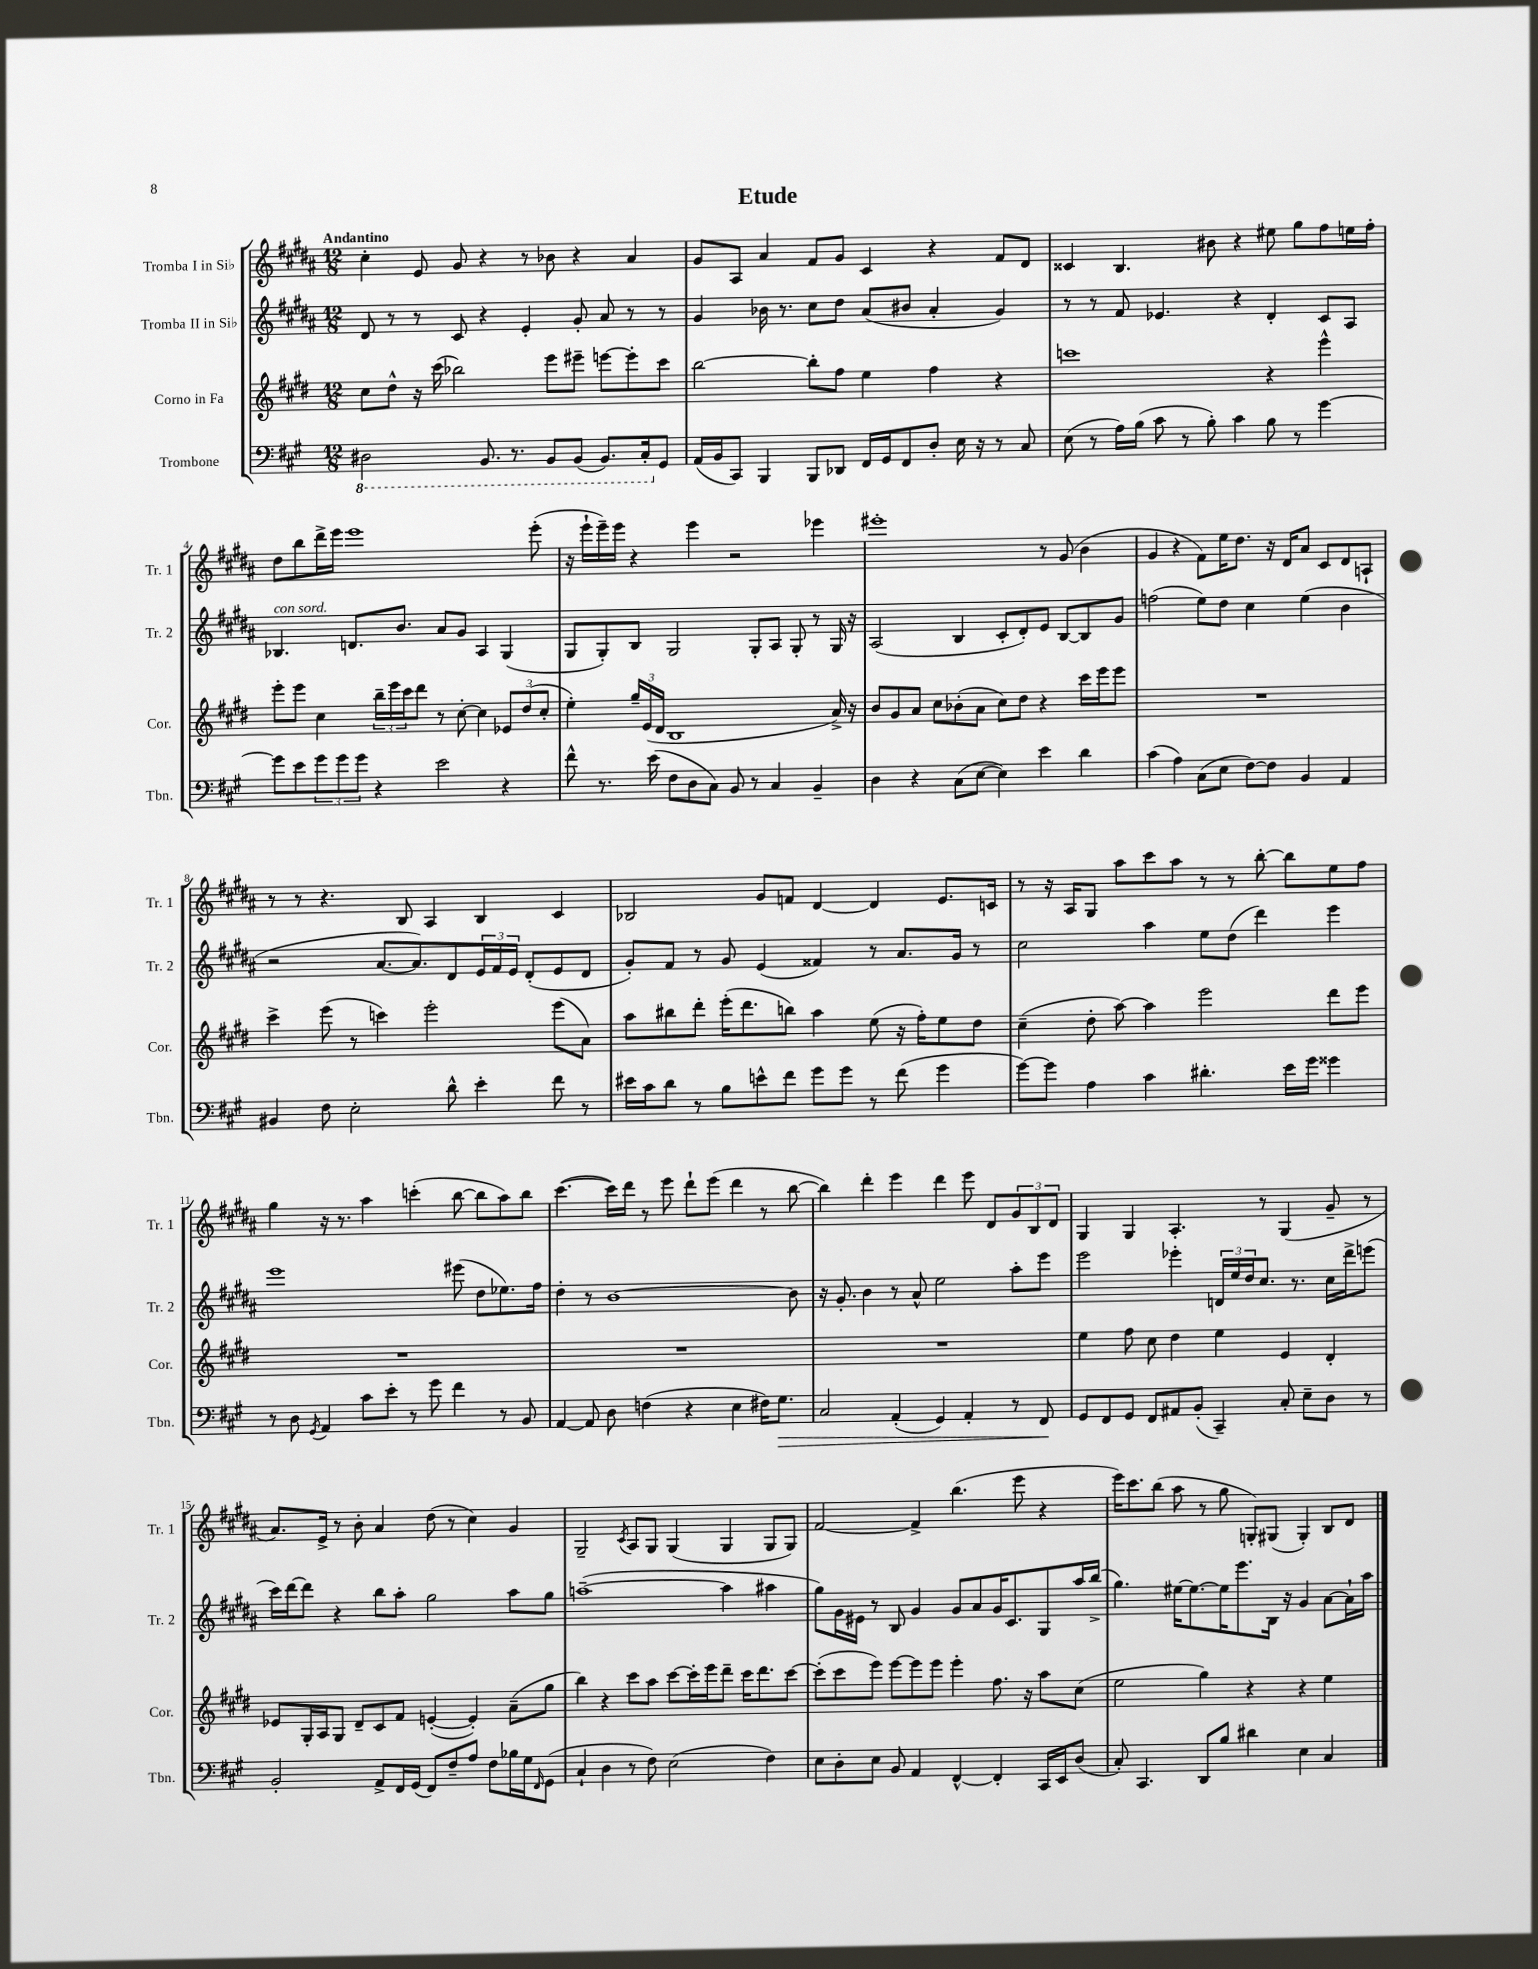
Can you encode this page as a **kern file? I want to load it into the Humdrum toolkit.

**kern	**kern	**kern	**kern
*staff4	*staff3	*staff2	*staff1
*clefF4	*clefG2	*clefG2	*clefG2
*k[f#c#g#]	*k[f#c#g#d#]	*k[f#c#g#d#a#]	*k[f#c#g#d#a#]
*M12/8	*M12/8	*M12/8	*M12/8
2DD#	8cc#	8d#	4cc#'
.	8dd#^^	8r	.
.	16r	8r	8e
.	(16ccc#	.	.
.	2bb-)	8c#	8g#
8.BBB	.	4r	4r
8.r	.	.	.
.	.	4e'	8r
8BBB	8eee	.	8b-
(8BBB	8eee#~	8g#'	4r
8.BBB)	[8eee	8a#	.
.	8eee']	8r	4a#
16CC#'	.	.	.
8GG#	8ccc#	8r	.
=	=	=	=
(16AA	[2bb	4g#	8g#
16BB	.	.	.
8CC#)	.	.	8A#
4BBB	.	16b-	4a#
.	.	8.r	.
8BBB	8bb']	8cc#	8f#
8DD-	8ff#	8dd#	8g#
16FF#	4ee	(8a#	4c#
16GG#	.	.	.
8FF#	.	8b#	.
8D'	4ff#	4a#'	4r
16E	.	.	.
16r	.	.	.
8r	4r	4g#)	8f#
8C#	.	.	8d#
=	=	=	=
(8E	1ccc	8r	4c##
8r	.	8r	.
16A)	.	8f#	4.B
(16B	.	.	.
8c#	.	4.e-	.
8r	.	.	.
8B')	.	.	8b#
4c#	.	4r	4r
8B	4r	4d#'	8ee#
8r	.	.	8gg#
[4g#	4eee^^	8c#	8ff#
.	.	8A#	16ee
.	.	.	16ff#'
=	=	=	=
8g#]	8eee'	4.B-	8dd#
8e	8eee	.	8bb
12g#	4cc#	.	16ddd#^
.	.	.	16eee
12g#	.	.	.
.	.	8.d	1eee
12g#	.	.	.
4r	24bb~	.	.
.	24eee	.	.
.	.	8.b	.
.	24ccc#	.	.
.	8ddd#	.	.
2e	8r	8a#	.
.	[8cc#'	8g#	.
.	4cc#]	4A#	.
4r	12e-	(4G#	.
.	(12dd#	.	.
.	.	.	(8eee'
.	12cc#'	.	.
=	=	=	=
8f#^^	4ee')	8G#	16r
.	.	.	16eee`
8.r	.	8G#')	16eee~)
.	.	.	16eee
.	24gg#~	8B	4r
.	(24e	.	.
(16e	.	.	.
.	24d#	.	.
8F#	1B	2G#	.
8D	.	.	4eee
8C#)	.	.	.
8BB	.	.	2r
8r	.	8G#'	.
4C#	.	8A#	.
.	.	8G#'	.
4BB~	.	8r	4eee-
.	16a^)	16G#	.
.	16r	16r	.
=	=	=	=
4D	8b	(2A#	1eee#'
.	8g#	.	.
4r	8a	.	.
.	8cc#	.	.
(8C#	(8b-'	4B	.
[8E	8a	.	.
4E])	8cc#)	8c#'	.
.	8dd#	8d#')	.
4e	4r	8e	8r
.	.	[8B	(8g#
4d	16ccc#	8B]	4b
.	16eee	.	.
.	8eee	8g#	.
=	=	=	=
(4c#	1.r	(2ff	4g#
4A)	.	.	4r
(8C#	.	8ee)	8f#)
8E	.	8dd#	16ee
.	.	.	8.dd#
[8F#)	.	4cc#	.
8F#]	.	.	16r
.	.	.	16d#
4BB	.	(4ee	8a#
.	.	.	8c#
4AA	.	4b	8d#
.	.	.	8A`
=	=	=	=
4BB#	4ccc#^	2r	8r
.	.	.	8r
8F#	(8eee	.	4.r
2E'	8r	.	.
.	4ccc)	[8.a#	.
.	.	.	8B
.	.	8.a#])	.
.	2eee'	.	4A#
8d^^	.	8d#	.
4e'	.	24e	4B
.	.	24f#	.
.	.	24e	.
.	.	(8d#'	.
8f#	(8eee	8e	4c#
8r	8a)	8d#	.
=	=	=	=
16e#	8aa	8g#')	2B-
16c#	.	.	.
8d	8bb#	8f#	.
8r	8ddd#'	8r	.
8B	(16eee'	8g#	.
.	8.ddd#	.	.
8e^^	.	(4e	8g#
8f#	8bb)	.	8f
8g#	4aa	4f##)	[4d#
8g#	.	.	.
8r	(8ee	8r	4d#]
(8f#	16r	8.a#	.
.	16ff#')	.	.
4g#	8ee	.	8.e
.	.	16g#	.
.	8dd#	8r	.
.	.	.	16c
=	=	=	=
[8g#)	(4cc#~	2cc#	8r
8g#]	.	.	16r
.	.	.	16A#
4A	8dd#'	.	8G#
.	[8aa)	.	8aa#
4c#	4aa]	4aa#	8ccc#
.	.	.	8aa#
4.d#'	2eee	8ee	8r
.	.	(8dd#	8r
.	.	4ddd#)	[8bb'
16e	.	.	8bb]
16g#	.	.	.
4g##	8ddd#	4eee	8ee
.	8eee	.	8ff#
=	=	=	=
8r	1.r	1eee	4gg#
8D	.	.	.
8qGG#	.	.	.
4AA	.	.	16r
.	.	.	8.r
8c#	.	.	4aa#
8e'	.	.	.
8r	.	.	(4ccc'
8g#	.	.	.
4f#	.	(8eee#	[8bb
.	.	8dd#	8bb]
8r	.	8.ee-)	8aa#)
8BB	.	.	8bb
.	.	16ff#	.
=	=	=	=
[4AA	1.r	4dd#'	([4.ccc#
8AA]	.	8r	.
8D	.	[1b	16ccc#])
.	.	.	16ddd#
(4F	.	.	8r
.	.	.	8eee
4r	.	.	8ddd#`
.	.	.	(8eee
4E	.	.	4ddd#
16F#)	.	.	8r
8.G#	.	.	.
.	.	8b]	[8bb
=	=	=	=
2C#	1.r	16r	4bb])
.	.	8.g#'	.
.	.	4b	4ddd#'
(4AA'	.	8r	4eee
.	.	8a#^^	.
4GG#)	.	2ee	4ddd#
4AA'	.	.	8eee
.	.	.	8d#
8r	.	8aa#'	12g#
.	.	.	12B
8FF#	.	8eee	.
.	.	.	12d#
=	=	=	=
8GG#	4ee	2eee	4G#
8FF#	.	.	.
8GG#	8ff#	.	4G#
8FF#	8cc#	.	.
8AA#	4dd#	4eee-'	4.A#'
(8BB'	.	.	.
4CC#~)	4ee	24d	.
.	.	24ee	.
.	.	24dd#	.
.	.	8.cc#	8r
8C#'	4e	.	(4G#
.	.	8.r	.
8E~	.	.	.
8D	4d#'	16cc#	8g#~
.	.	16ddd#^	.
8r	.	(8eee	8r
=	=	=	=
2BB'	8e-	16ccc#)	8.a#)
.	.	[16ddd#	.
.	16G#'	8ddd#]	.
.	16A	.	16e^
.	8G#	4r	8r
.	8d#~	.	8b'
8AA^	8c#	8bb	4a#
16FF#	8f#	8aa#'	.
(16GG#	.	.	.
8FF#)	([4e'	2gg#	(8dd#
8F#~	.	.	8r
8A	4e'])	.	4cc#)
8F#	.	.	.
16B-	(8a~	8aa#	4g#
16G#	.	.	.
16qqFF#	.	.	.
(8GG#	8gg#	8gg#	.
=	=	=	=
4C#`	4bb)	([1aa~	2G#~
4D	4r	.	.
.	.	.	8qc#
8r	8ccc#	.	8A#
8F#)	8aa	.	8G#
(2E	[8ccc#	.	(4G#
.	16ccc#']	.	.
.	16eee	.	.
.	8ddd#~	4aa]	4G#
.	16ccc#	.	.
.	8.ddd#	.	.
4F#)	.	4aa#	8G#
.	[8ccc#	.	8G#)
=	=	=	=
8E	(8ccc#']	8gg#)	[2f#
8D'	8ccc#	16g#	.
.	.	16e#	.
8E	8eee)	8r	.
8BB	[8eee	8B	.
4AA	8eee]	4g#	4f#^]
.	8eee	.	.
[4FF#^^	4eee'	8g#	(4.bb
.	.	8a#	.
4FF#']	8.ff#	16g#	.
.	.	8.c#	.
.	.	.	8eee
.	16r	.	.
16CC#	8aa	8G#	4r
16EE	.	.	.
(8D	(8cc#	16aa#	.
.	.	(16bb^	.
=	=	=	=
8C#')	2ee	4.gg#)	16eee)
.	.	.	8.ccc#
4.CC#	.	.	.
.	.	.	(8bb
.	.	[16ee#	8aa#
.	.	8.ee#_	.
8DD	4gg#)	.	8r
8B	.	16ee#]	8gg#
.	.	8.eee	.
4d#	4r	.	8G')
.	.	16B	(8G#
.	.	16r	.
4E	4r	4g#	4G#')
4C#	4ee	[8a#	8B
.	.	16a#`]	8d#
.	.	16aa#	.
==	==	==	==
*-	*-	*-	*-
